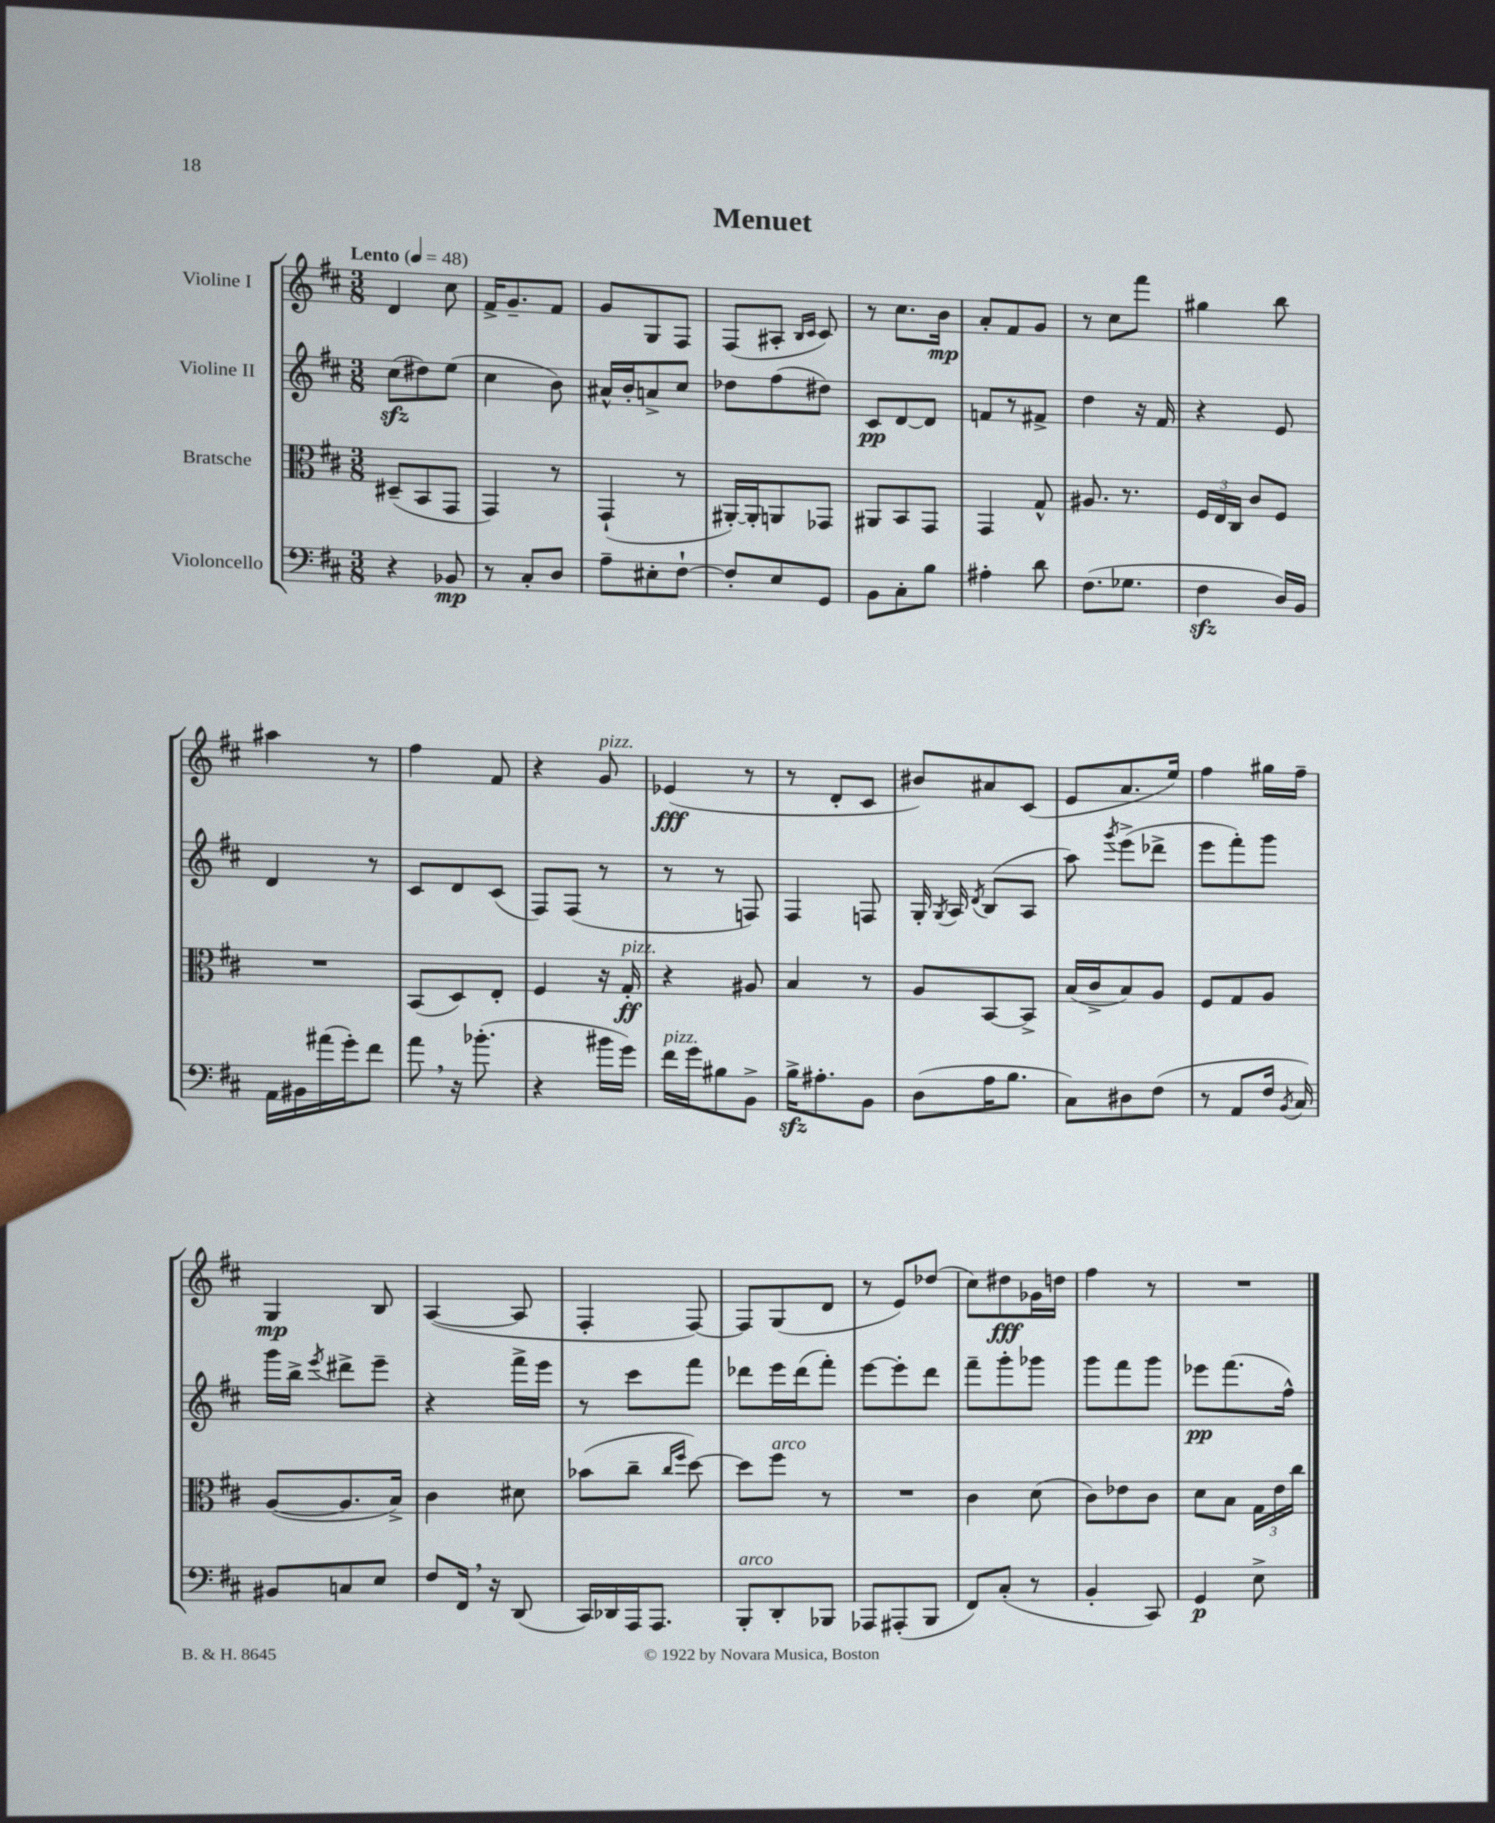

**kern	**dynam	**kern	**dynam	**kern	**dynam	**kern	**dynam
*part4	*part4	*part3	*part3	*part2	*part2	*part1	*part1
*staff4	*staff4	*staff3	*staff3	*staff2	*staff2	*staff1	*staff1
*I"Violoncello	*	*I"Bratsche	*	*I"Violine II	*	*I"Violine I	*
*clefF4	*	*clefC3	*	*clefG2	*	*clefG2	*
*k[f#c#]	*	*k[f#c#]	*	*k[f#c#]	*	*k[f#c#]	*
*M3/8	*	*M3/8	*	*M3/8	*	*M3/8	*
*MM48	*	*MM48	*	*MM48	*	*MM48	*
=1	=1	=1	=1	=1	=1	=1	=1
!	!	!	!	!	!	!LO:TX:a:B:t=Lento	!
4r	.	(8D#X~/L	.	(8cc#zz\L	.	4d/	.
.	.	8BB/	.	8dd#X\)	.	.	.
8BB-X/	mp	8GG/J	.	(8ee\J	.	8cc#\	.
=2	=2	=2	=2	=2	=2	=2	=2
8r	.	4GG/)	.	4cc#\	.	16f#^/KL	.
.	.	.	.	.	.	8.g~/	.
8C#'/L	.	.	.	.	.	.	.
8D/J	.	8r	.	8b\)	.	8f#/J	.
=3	=3	=3	=3	=3	=3	=3	=3
8A~\L	.	(4GG`/	.	16a#X^^/LL	.	8g/L	.
.	.	.	.	16b'/J	.	.	.
8E#X'\	.	.	.	8an^/	.	8G/	.
[8F#`\J	.	8r	.	8cc#/J	.	8F#/J	.
=4	=4	=4	=4	=4	=4	=4	=4
8F#'/L]	.	[16AA#X'/LL)	.	8dd-X\L	.	(8F#/L	.
.	.	16AA#'/J]	.	.	.	.	.
8E/	.	8AAn/	.	(8ff#\	.	8A#X'/J	.
.	.	.	.	.	.	16qqB/LL	.
.	.	.	.	.	.	16qqc#/JJ	.
8GG/J	.	8GG-X/J	.	8dd#X\J)	.	8c#/)	.
=5	=5	=5	=5	=5	=5	=5	=5
8BB\L	.	8AA#X/L	.	8c#/L	pp	8r	.
8C#'\	.	8BB/	.	[8d/	.	8.cc#\L	.
8B\J	.	8GG/J	.	8d/J]	.	.	.
.	.	.	.	.	.	16b\Jk	mp
=6	=6	=6	=6	=6	=6	=6	=6
4A#X'\	.	4GG/	.	8fn/L	.	8a'/L	.
.	.	.	.	8r	.	8f#/	.
8d\	.	8G^^/	.	8f#X^/J	.	8g/J	.
=7	=7	=7	=7	=7	=7	=7	=7
(8.F#\L	.	8.A#X/	.	4dd\	.	8r	.
.	.	.	.	.	.	8cc#\L	.
8.G-X\J	.	8.r	.	.	.	.	.
.	.	.	.	16r	.	8fff#\J	.
.	.	.	.	16f#/	.	.	.
=8	=8	=8	=8	=8	=8	=8	=8
4F#zz\	.	24F#/LL	.	4r	.	4gg#X\	.
.	.	24E/	.	.	.	.	.
.	.	24C#/JJ	.	.	.	.	.
.	.	8c#/L	.	.	.	.	.
16D/LL)	.	8F#/J	.	8e/	.	8bb\	.
16BB/JJ	.	.	.	.	.	.	.
!!LO:LB:g=z
=9	=9	=9	=9	=9	=9	=9	=9
16AA\LL	.	4.r	.	4d/	.	4aa#X\	.
16BB#X\	.	.	.	.	.	.	.
(16a#X\	.	.	.	.	.	.	.
16g'\J)	.	.	.	.	.	.	.
8f#\J	.	.	.	8r	.	8r	.
=10	=10	=10	=10	=10	=10	=10	=10
8a,\	.	(8BB/L	.	8c#/L	.	4ff#\	.
16r	.	8D/)	.	8d/	.	.	.
(8.b-X'\	.	.	.	.	.	.	.
.	.	8E'/J	.	(8c#/J	.	8f#/	.
=11	=11	=11	=11	=11	=11	=11	=11
4r	.	4F#/	.	8F#/L)	.	4r	.
.	.	.	.	(8F#/J	.	.	.
!	!	!	!	!	!	!LO:TX:a:i:t=pizz.	!
16b#X\LL	.	16r	.	8r	.	8g/	.
!	!	!LO:TX:a:i:t=pizz.	!	!	!	!	!
16g\JJ)	.	16G'/	ff	.	.	.	.
=12	=12	=12	=12	=12	=12	=12	=12
!LO:TX:a:i:t=pizz.	!	!	!	!	!	!	!
16f#\LL	.	4r	.	8r	.	(4e-X/	fff
16g\J	.	.	.	.	.	.	.
8B#X\	.	.	.	8r	.	.	.
8BB^\J	.	8A#X/	.	8Fn/)	.	8r	.
=13	=13	=13	=13	=13	=13	=13	=13
16Bzz^\KL	.	4B/	.	4F#/	.	8r	.
8.A#X'\	.	.	.	.	.	.	.
.	.	.	.	.	.	8d'/L	.
8BB\J	.	8r	.	8Fn/	.	8c#/J	.
=14	=14	=14	=14	=14	=14	=14	=14
(8D\L	.	8A/L	.	16G'/	.	8b#X/L)	.
.	.	.	.	8qG/	.	.	.
.	.	.	.	16A/	.	.	.
.	.	.	.	8qd/	.	.	.
16A\K	.	[8BB/	.	(8B/L	.	8a#X/	.
8.B\J	.	.	.	.	.	.	.
.	.	8BB^/J]	.	8A/J	.	(8c#/J	.
=15	=15	=15	=15	=15	=15	=15	=15
8C#\L)	.	(16B/LL	.	8aa\)	.	8e/L	.
.	.	16c#^/J	.	.	.	.	.
.	.	.	.	8qggg/	.	.	.
8D#X\	.	8B/)	.	(8eee^\L	.	8.a/	.
(8F#\J	.	8A/J	.	8ddd-X^\J	.	.	.
.	.	.	.	.	.	16ee/Jk)	.
=16	=16	=16	=16	=16	=16	=16	=16
8r	.	8F#/L	.	8eee\L	.	4ff#\	.
8AA/L	.	8G/	.	8fff#'\)	.	.	.
16F#/Jk	.	8A/J	.	8ggg\J	.	16gg#X\LL	.
8qBB/	.	.	.	.	.	.	.
16C#/)	.	.	.	.	.	16ff#~\JJ	.
!!LO:LB:g=z
=17	=17	=17	=17	=17	=17	=17	=17
8BB#X/L	.	([8A/L	.	16ggg\LL	.	4G/	mp
.	.	.	.	16bb^\JJ	.	.	.
.	.	.	.	8qeee/	.	.	.
8Cn/	.	8.A/]	.	8ddd#X^\L	.	.	.
8E/J	.	.	.	8eee~\J	.	8B/	.
.	.	16B^/Jk)	.	.	.	.	.
=18	=18	=18	=18	=18	=18	=18	=18
8F#/L	.	4c#\	.	4r	.	([4A/	.
16FF#,/Jk	.	.	.	.	.	.	.
16r	.	.	.	.	.	.	.
(8DD/	.	8d#X\	.	16fff#^\LL	.	8A/]	.
.	.	.	.	16eee\JJ	.	.	.
=19	=19	=19	=19	=19	=19	=19	=19
16CC#/LL)	.	(8b-X\L	.	8r	.	4F#'/	.
16DD-X/	.	.	.	.	.	.	.
16AAA/J	.	8cc#~\J	.	8ccc#\L	.	.	.
8.AAA/J	.	.	.	.	.	.	.
.	.	16qqcc#/LL	.	.	.	.	.
.	.	16qqff#/JJ	.	.	.	.	.
.	.	[8dd\)	.	8fff#\J	.	[8F#/)	.
=20	=20	=20	=20	=20	=20	=20	=20
!LO:TX:a:i:t=arco	!	!	!	!	!	!	!
8BBB'/L	.	8dd\L]	.	8ddd-X\L	.	8F#/L]	.
!	!	!LO:TX:a:i:t=arco	!	!	!	!	!
8DD'/	.	8ff#\J	.	16eee\L	.	(8G/	.
.	.	.	.	(16ddd-\J	.	.	.
8BBB-X/J	.	8r	.	8fff#'\J)	.	8d/J	.
=21	=21	=21	=21	=21	=21	=21	=21
8AAA-X/L	.	4.r	.	[8eee\L	.	8r	.
(8AAA#X'/	.	.	.	8eee'\]	.	8e/L)	.
8BBB/J	.	.	.	8ddd\J	.	(8dd-X/J	.
=22	=22	=22	=22	=22	=22	=22	=22
8FF#/L)	.	4c#\	.	8fff#~\L	.	8cc#\L)	.
(8C#'/J	.	.	.	8ggg'\	.	8dd#X\	fff
8r	.	(8d\	.	8ggg-X\J	.	16g-X\L	.
.	.	.	.	.	.	16ddn\JJ	.
=23	=23	=23	=23	=23	=23	=23	=23
4BB'/	.	8c#\L)	.	8ggg\L	.	4ff#\	.
.	.	8e-X\	.	8fff#\	.	.	.
8CC#/)	.	8c#\J	.	8ggg\J	.	8r	.
=24	=24	=24	=24	=24	=24	=24	=24
4GG/	p	8d\L	.	8eee-X\L	pp	4.r	.
.	.	8B\J	.	(8.fff#\	.	.	.
8E^\	.	24G\LL	.	.	.	.	.
.	.	24e\	.	.	.	.	.
.	.	.	.	16ff#^^\Jk)	.	.	.
.	.	24cc#\JJ	.	.	.	.	.
==	==	==	==	==	==	==	==
*-	*-	*-	*-	*-	*-	*-	*-
